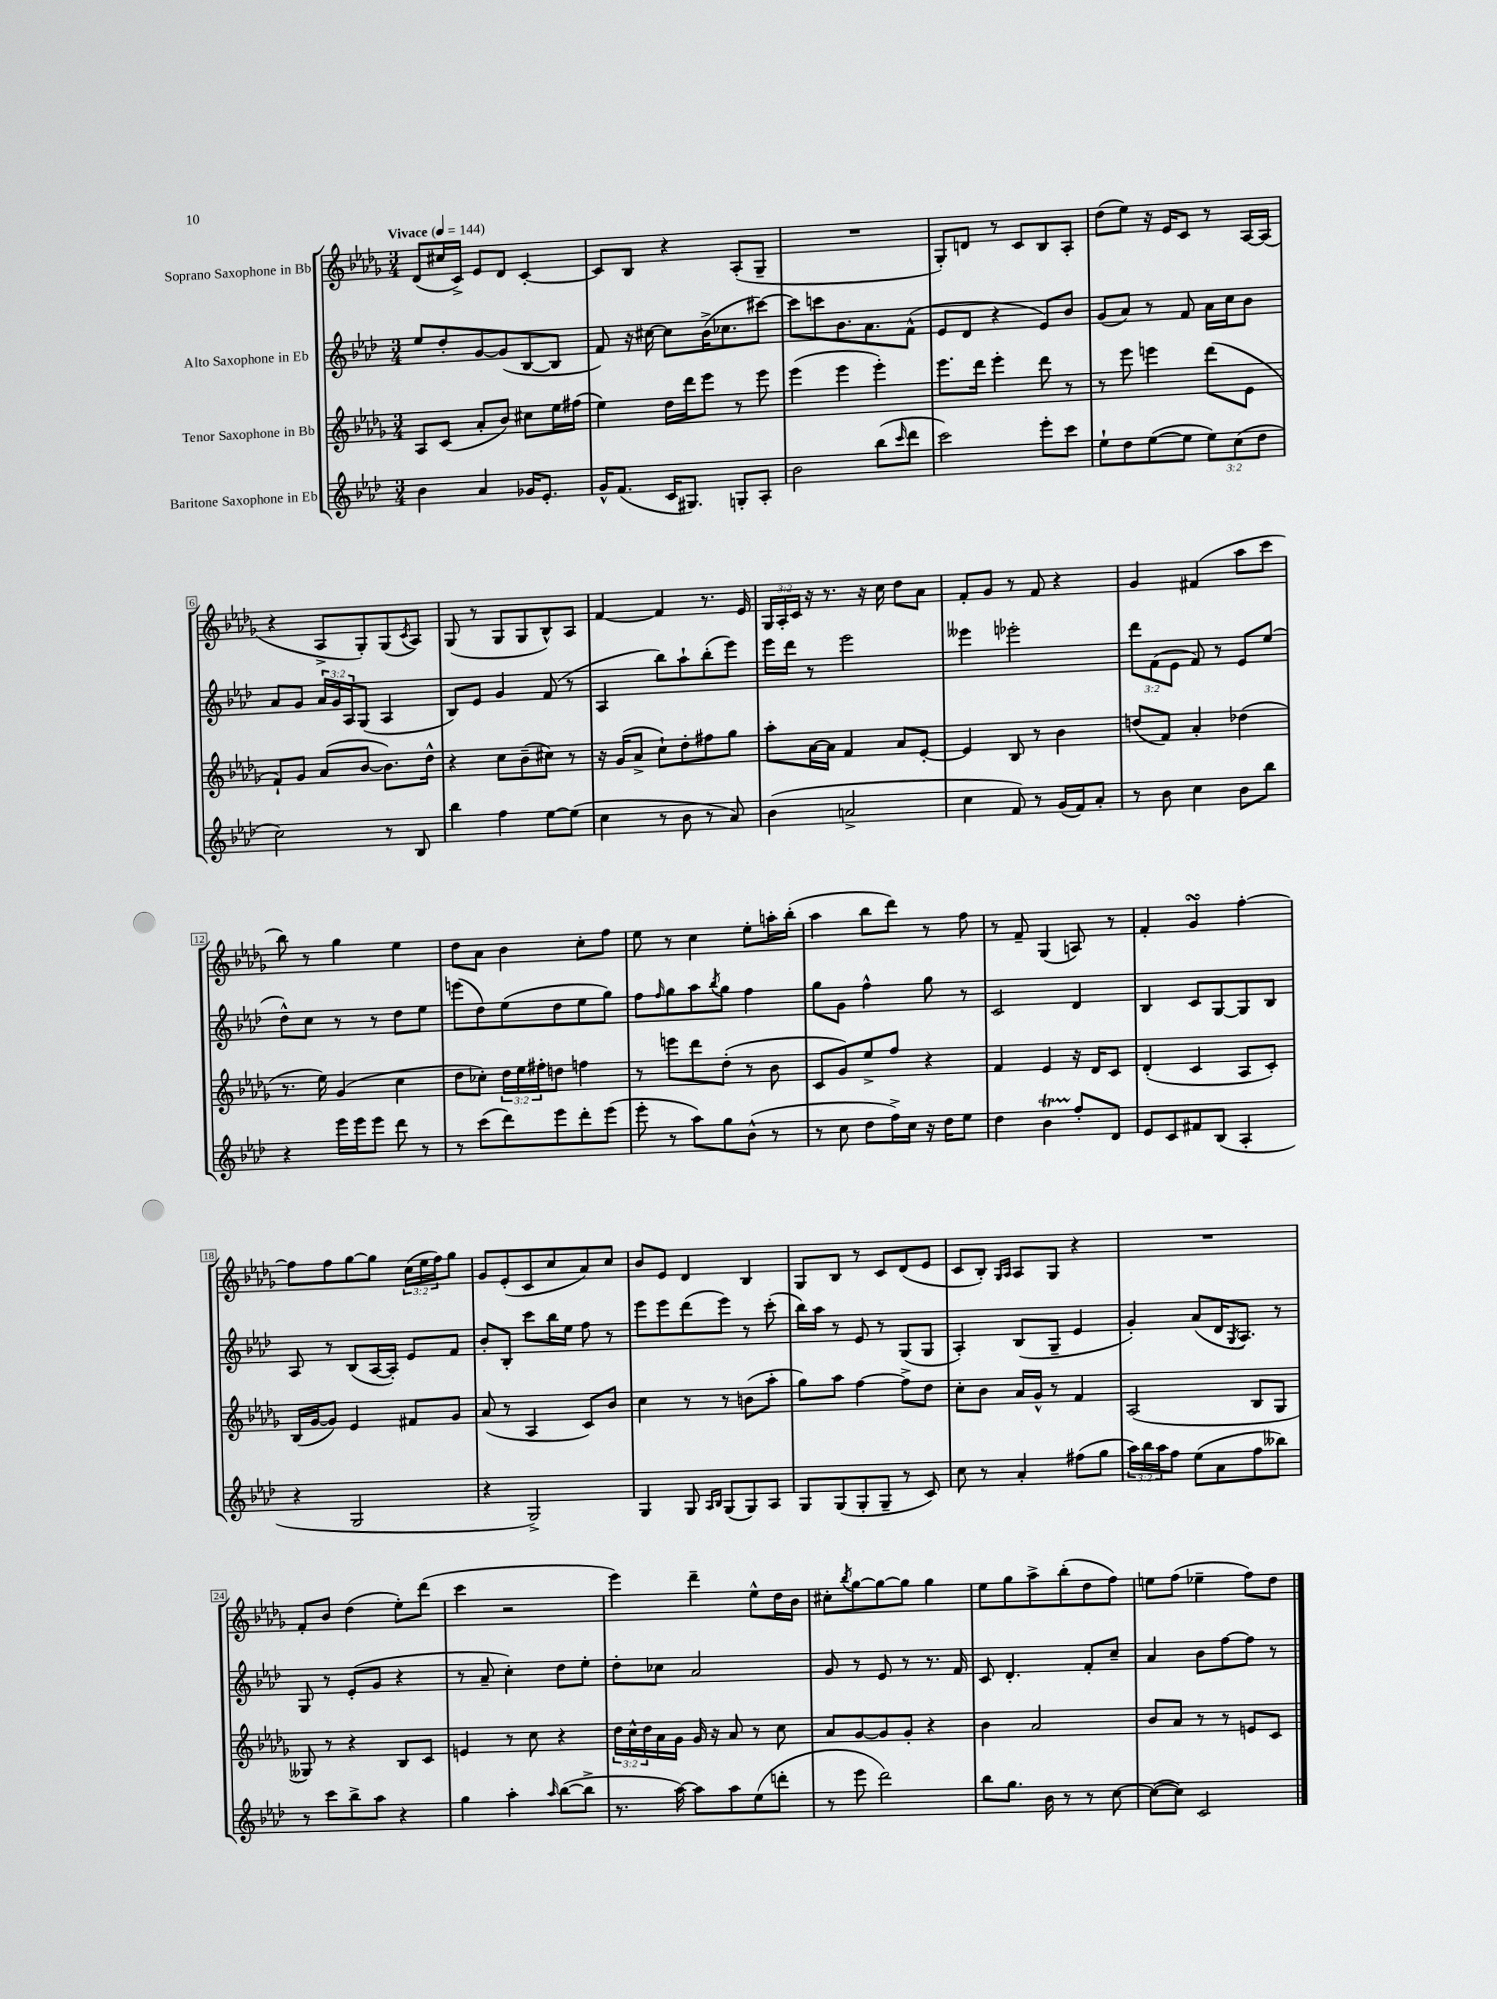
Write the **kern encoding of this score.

**kern	**kern	**kern	**kern
*part4	*part3	*part2	*part1
*staff4	*staff3	*staff2	*staff1
*I"Baritone Saxophone in Eb	*I"Tenor Saxophone in Bb	*I"Alto Saxophone in Eb	*I"Soprano Saxophone in Bb
*clefG2	*clefG2	*clefG2	*clefG2
*k[b-e-a-d-]	*k[b-e-a-d-g-]	*k[b-e-a-d-]	*k[b-e-a-d-g-]
*M3/4	*M3/4	*M3/4	*M3/4
*MM144	*MM144	*MM144	*MM144
=1	=1	=1	=1
!	!	!	!LO:TX:a:B:t=Vivace
4b-\	8A-/L	8ee-/L	(8d-/L
.	(8c/J	8dd-'/	16cc#X/L
.	.	.	16c^/JJ)
4a-/	8a-'/L	[8g/	8e-/L
.	8b-/J)	(8g/]	8d-/J
16g-X/KL	8cc#X\L	[8B-/	[4c'/
8.e-'/J	.	.	.
.	16ee-\L	8B-/J]	.
.	(16ff#X\JJ	.	.
=2	=2	=2	=2
16g^^/KL	4ee-\)	8f/)	8c/L]
(8.f/J	.	.	.
.	.	16r	8B-/J
.	.	[16cc#X\	.
16c/KL	16dd-\LL	8cc#\L]	4r
8.G#X/J)	16ddd-\J	.	.
.	8eee-\J	(16b-^\K	.
.	.	8.cc-X\	.
8Gn'/L	8r	.	(8A-'/L
8A-'/J	8eee-\	[8ccc#X\J)	8G-~/J
=3	=3	=3	=3
2b-\	(4eee-\	8ccc#\L]	2.r
.	.	8cccn\	.
.	4eee-\	8.b-\	.
.	.	8.a-\	.
(8bb-\L	4eee-'\)	.	.
16qqccc/	.	.	.
8ddd-\J	.	(8f^^\J	.
=4	=4	=4	=4
2ccc\)	8.eee-\L	8e-/L	8G-'/L)
.	.	8d-/J	8dn/J
.	16ddd-\Jk	.	.
.	4eee-'\	4r	8r
.	.	.	8c/L
8eee-'\L	8ddd-\	8e-/L)	8B-/
8ccc\J	8r	8b-/J	8A-'/J
=5	=5	=5	=5
8ee-`\L	8r	(8g/L	(8dd-\L
8dd-\	8eee-\	8a-/J)	8ee-\J)
([8ee-\	4eeen\	8r	16r
.	.	.	16e-/KL
8ee-\J]	.	8f/	8c/J
12ee-\L)	(8ddd-\L	16a-\LL	8r
.	.	16cc\J	.
(12cc\	.	.	.
.	8e-\J	8b-\J	[16A-/LL
12dd-\J	.	.	.
.	.	.	(16A-/JJ]
!!LO:LB:g=z
=6	=6	=6	=6
2cc\)	8f`/L)	8a-/L	4r
.	8g-/J	8g/J	.
.	(8a-/L	24a-/LL	8A-^/L
.	.	24g/	.
.	.	24A-/J	.
.	[8b-/J	(8G/J	8G-'/)
8r	8.b-\L])	4A-/	(8G-/
.	.	.	8qc/
8B-/	.	.	8A-/J)
.	16dd-^^\Jk	.	.
=7	=7	=7	=7
4bb-\	4r	8B-/L)	(8G-/
.	.	8e-/J	8r
4ff\	8cc\L	4g/	8G-/L
.	(8b-~\	.	8G-/
[8ee-\L	8cc#X\J)	(8f/	8B-^^/)
(8ee-\J]	8r	8r	8A-/J
=8	=8	=8	=8
4cc\	16r	4A-/	[4f/
.	(16g-/KL	.	.
.	8a-^/J	.	.
8r	8cc`\L)	8bb-\L)	4f/]
8b-\	8dd-'\	8aa-`\	.
8r	8ff#X\	(8bb-'\	8.r
8a-/)	8gg-\J	8eee-\J)	.
.	.	.	16e-/
=9	=9	=9	=9
(4b-\	8aa-'\L	16eee-\LL	24G-/LL
.	.	.	24A-'/
.	.	16ddd-\JJ	.
.	.	.	24c/JJ
.	[16a-\L	8r	16r
.	16a-\JJ]	.	8.r
2an^/	4f/	2eee-\	.
.	.	.	16r
.	.	.	16cc\
.	8a-/L	.	8dd-\L
.	[8e-'/J	.	8a-\J
=10	=10	=10	=10
4cc\	4e-/]	4eee--X\	8f'/L
.	.	.	8g-/J
8f/)	8B-/	2eee-X'\	8r
8r	8r	.	8f/
(16g/LL	4b-\	.	4r
16f/J)	.	.	.
8a-'/J	.	.	.
=11	=11	=11	=11
8r	(8ddn/L	12ddd-\L	4g-/
.	.	(12f\	.
8b-\	8f/J)	.	.
.	.	12e-\J	.
4cc\	4a-'/	8f/)	(4f#X/
.	.	8r	.
8b-\L	(4dd-X\	8e-/L	8aa-\L
8bb-\J	.	(8ee-/J	8ccc\J
!!LO:LB:g=z
=12	=12	=12	=12
4r	8.r	8dd-^^\L)	8bb-\)
.	.	8cc\J	8r
.	16ee-\)	.	.
16eee-\LL	(4g-/	8r	4gg-\
16eee-\J	.	.	.
8eee-\J	.	8r	.
8ddd-\	4cc\	8dd-\L	4ee-\
8r	.	8ee-\J	.
=13	=13	=13	=13
8r	8dd-\L	(8eeen\L	8dd-\L
(8ccc\L	8cc-X'\J)	8dd-\)	8a-\J
8ddd-\)	24dd-\LL	(8ee-\	4b-\
.	24ee-\	.	.
.	24ff#X'\J	.	.
8eee-\	8ddn\J	8dd-\	.
8ddd-'\	4ffn\	8ee-\	8cc'\L
(8eee-\J	.	8gg\J)	8ff\J
=14	=14	=14	=14
8eee-'\	8r	8ff\L	8ee-\
.	.	16qqff/	.
8r	8eeen\L	8gg\	8r
8aa-\L)	8ddd-\	8aa-\	4cc\
.	.	8qbb-/	.
8gg\	(8dd-'\J	8gg\J	.
(8b-^^\J	8r	4ff\	8ee-'\L
8r	8b-\	.	16aan'\L
.	.	.	(16bb-'\JJ
=15	=15	=15	=15
8r	8c/L	8gg\L	4aa-\
8cc\	8g-/)	8g\J	.
8dd-\L	8ee-^/	4ff^^\	8bb-\L
16ff^\L)	8ff/J	.	8ddd-\J)
16cc\JJ	.	.	.
16r	4r	8gg\	8r
16dd-\KL	.	.	.
8ee-\J	.	8r	8ff\
=16	=16	=16	=16
4dd-\	4f/	2c/	8r
.	.	.	8f~/
4b-T\	4e-/	.	(4G-/
8ff'/L	16r	4d-/	8An/)
.	16d-/KL	.	.
8d-/J	8c/J	.	8r
=17	=17	=17	=17
8e-/L	(4d-'/	4B-/	4f'/
8c/	.	.	.
8f#X/	4c/	8c/L	4g-sSSs/
(8B-/J	.	[8G/	.
4A-'/	8A-/L	8G/]	[4ff'\
.	8c'/J)	8B-/J	.
!!LO:LB:g=z
=18	=18	=18	=18
4r	(16B-/LL	8A-/	8ff\L]
.	[16g-/J	.	.
.	8g-/J])	8r	8ff\
2G/	4e-/	(8B-/L	[8gg-\
.	.	[16A-/L	8gg-\J]
.	.	16A-'/JJ])	.
.	8f#X/L	8e-/L	(24cc\LL
.	.	.	24ee-\
.	.	.	24ff\J)
.	8g-/J	8f/J	8gg-\J
=19	=19	=19	=19
4r	(8a-/	8b-'/L	8g-/L
.	8r	8B-'/J	(8e-'/
2G^/)	4A-/	8ccc\L	8c/
.	.	16bb-\L	8cc/
.	.	16ee-\JJ	.
.	8c/L)	8ff\	8a-/)
.	8b-/J	8r	8cc/J
=20	=20	=20	=20
4G/	4cc\	8eee-\L	8b-/L
.	.	8eee-\	8e-/J
8G/	8r	(8ddd-\	4d-/
16qqA-/LL	.	.	.
16qqB-/JJ	.	.	.
(8G/L	8r	8eee-\J)	.
8G/)	(8bn\L	8r	4B-/
8A-/J	8aa-'\J	(8ccc'\	.
=21	=21	=21	=21
8G/L	8gg-\L)	16bb-\LL)	8G-/L
.	.	16aa-\JJ	.
(8G/	8aa-\J	8r	8B-/J
8G'/	[4ff\	8e-/	8r
8G~/J	.	8r	8c/L
8r	8ff^\L]	(8G/L	(8d-/
8c/)	8dd-\J	8G/J	8e-/J
=22	=22	=22	=22
8cc\	8cc'\L	4A-'/)	8c/L
8r	8b-\J	.	8B-'/J)
.	.	.	16qqG-/LL
.	.	.	16qqA-/JJ
4a-'/	16a-/LL	(8B-/L	8A-/L
.	16g-^^/JJ	.	.
.	8r	8G~/J	8G-/J
(8ff#X\L	4f/	4e-/	4r
8gg\J	.	.	.
=23	=23	=23	=23
24aa-\LL)	(2A-/	4g'/)	2.r
24bb-\	.	.	.
24aa-\J	.	.	.
8ff\J	.	.	.
(8ee-\L	.	(8a-/L	.
8a-\	.	16d-/K	.
.	.	8qG/	.
.	.	8.A-/J)	.
8ff\	8B-/L	.	.
8bb--X\J)	8G-/J	8r	.
!!LO:LB:g=z
=24	=24	=24	=24
8r	8G--X/)	8G/	8f'/L
8ccc\L	8r	8r	8b-/J
8bb-^\	4r	(8e-'/L	(4dd-\
8aa-\J	.	8g/J	.
4r	8B-/L	4r	8ee-'\L)
.	8c/J	.	(8ddd-\J
=25	=25	=25	=25
4gg\	4en/	8r	4ccc\
.	.	8a-~/	.
4aa-'\	8r	4cc'\)	2r
.	8cc\	.	.
16qqaa-/	.	.	.
([8bb-\L	4r	8dd-\L	.
8bb-^\J]	.	8ee-'\J	.
=26	=26	=26	=26
8.r	24dd-\LL	8dd-'\L	4eee-\)
.	24cc^^\	.	.
.	24dd-\	.	.
.	16a-\	8cc-X\J	.
[16aa-\)	16g-\JJ	.	.
8aa-\L]	16g-/	2a-/	4ddd-~\
.	16r	.	.
8aa-\	8a-/	.	.
(8ee-\	8r	.	8ee-^^\L
8dddn'\J	8cc\	.	16dd-\L
.	.	.	16b-\JJ
=27	=27	=27	=27
8r	8a-/L	8g/	8cc#X'\L
.	.	.	8qbb-/
8eee-\	[8g-/	8r	[8gg-\
2ddd-\)	8g-/]	8e-/	8gg-\_
.	8g-'/J	8r	8gg-\J]
.	4r	8.r	4gg-\
.	.	16f/	.
=28	=28	=28	=28
8bb-\L	4b-\	8c/	8ee-\L
8.gg\J	.	4.d-'/	8gg-\
.	2a-/	.	8aa-^\
16b-\	.	.	.
8r	.	.	(8bb-'\
8r	.	8f'/L	8dd-\
[8cc\	.	8cc~/J	8ff\J)
=29	=29	=29	=29
(8cc\L_	8b-/L	4a-/	8een\L
8cc\J])	8a-/J	.	(8ff\J
2c/	8r	8b-\L	4ee-X~\
.	8r	[8ff\	.
.	8en/L	8ff\J]	8ff\L)
.	8c/J	8r	8dd-\J
==	==	==	==
*-	*-	*-	*-
